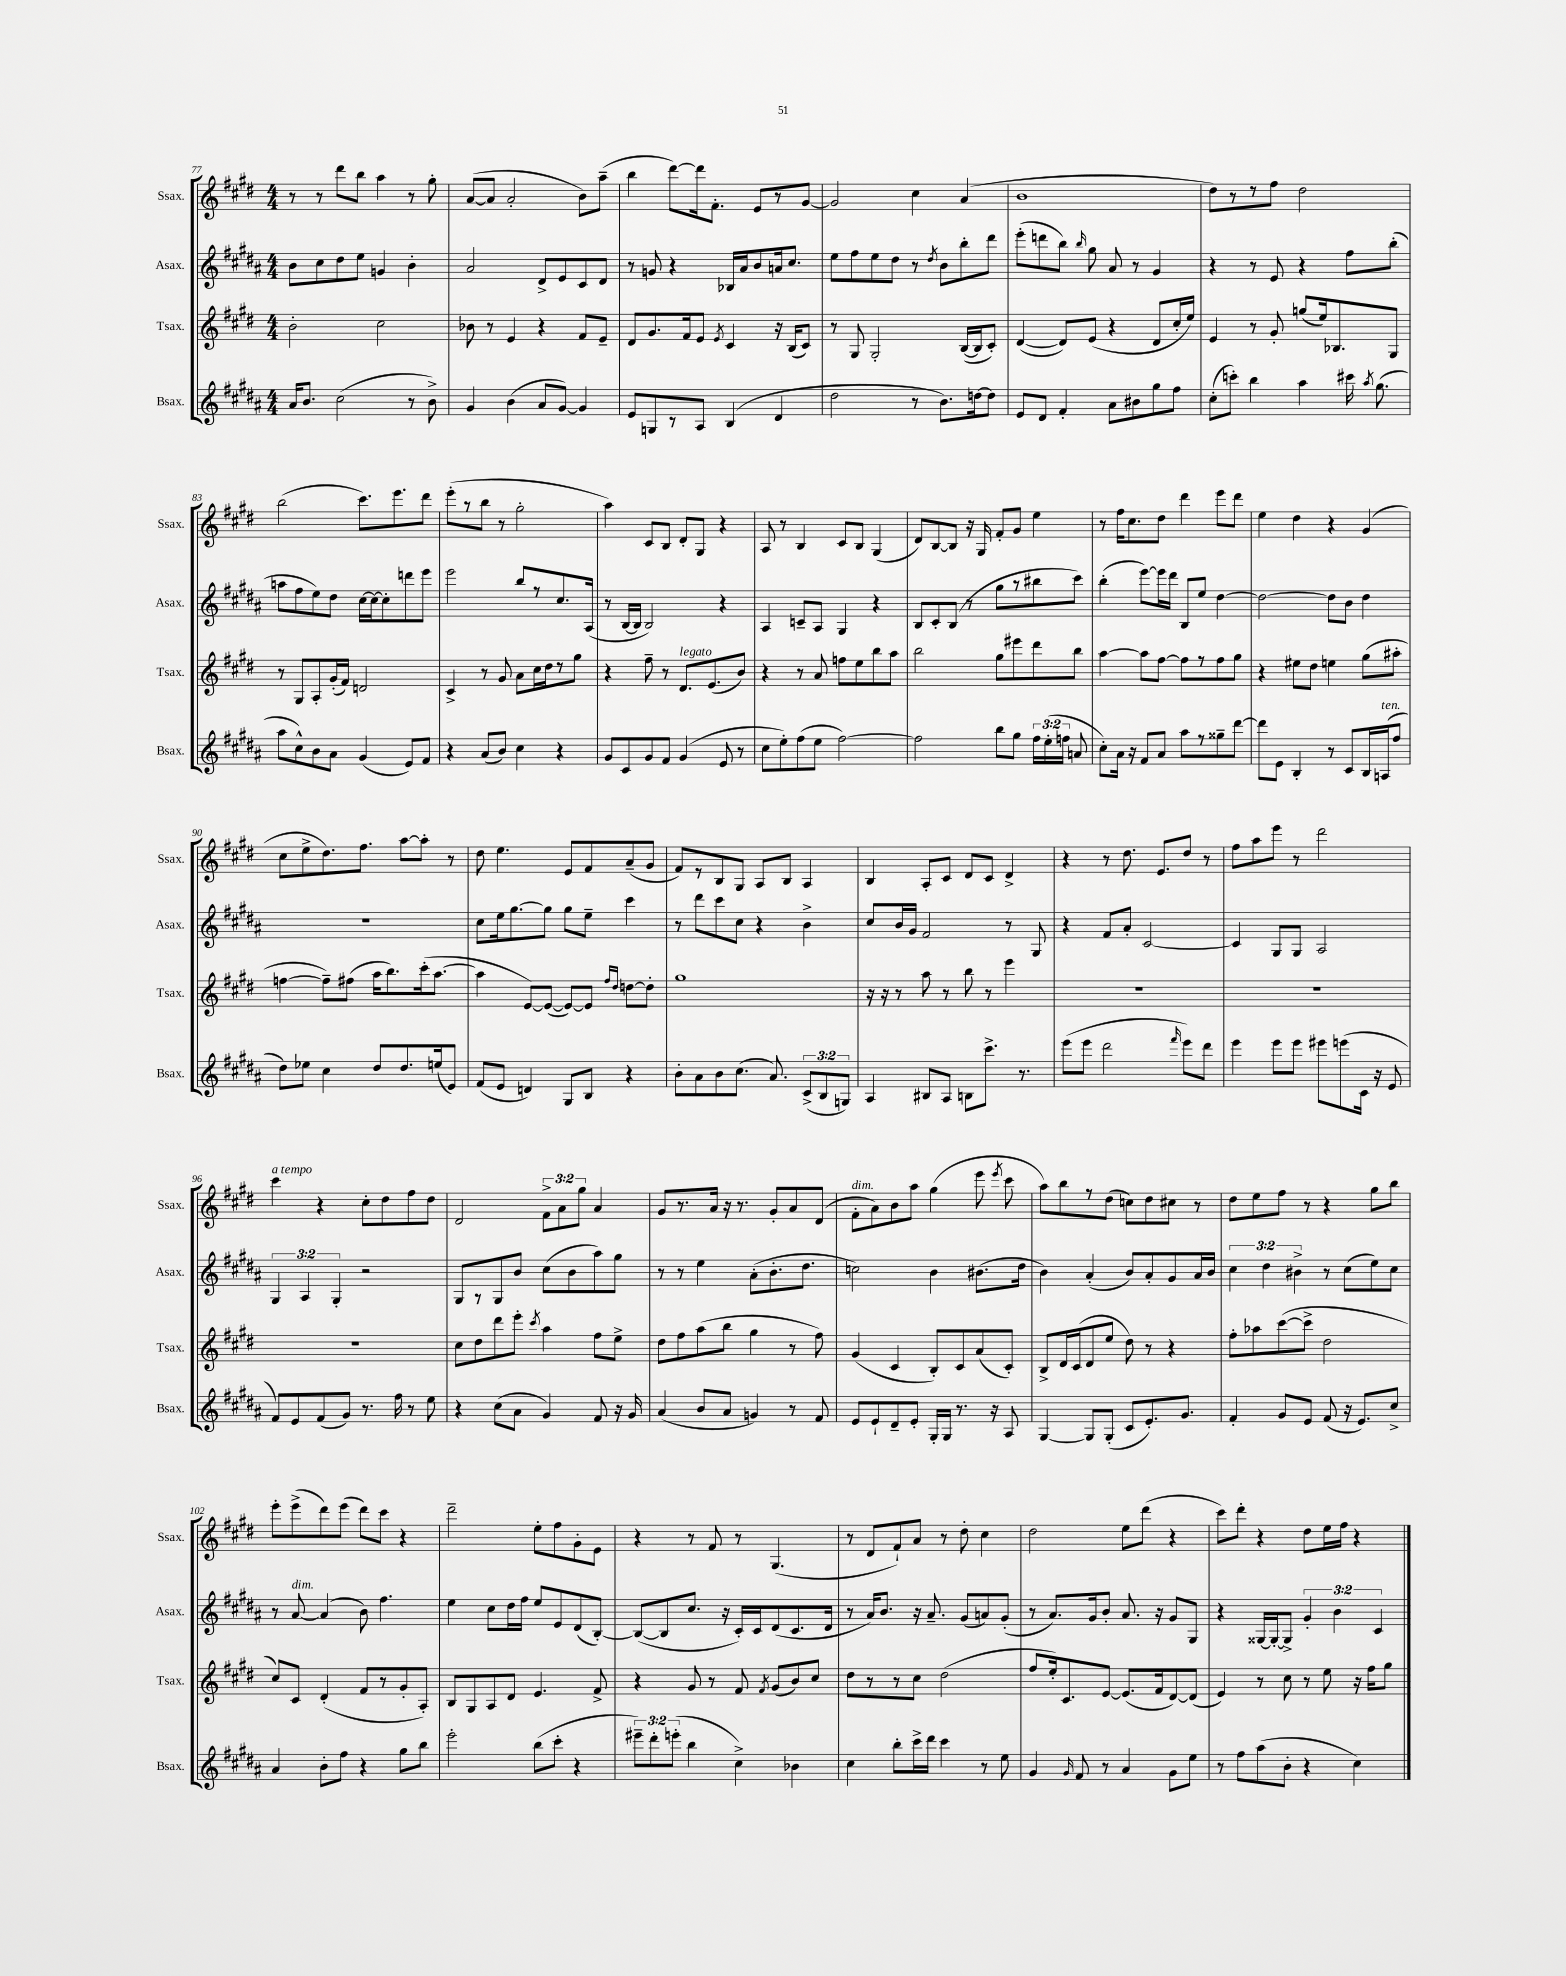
<<
\new StaffGroup <<
\new Staff = "s0" \with { instrumentName = "Ssax." shortInstrumentName = "Ssax." } {
    \clef treble \key e \major \numericTimeSignature \time 4/4 \override Staff.TupletNumber.text = #tuplet-number::calc-fraction-text
    \autoBeamOff r8 r8 dis'''8[ b''8] a''4 r8 gis''8-. |
    a'8[~( a'8] a'2-. b'8[) a''8]--( |
    b''4 dis'''8[~) dis'''16 fis'8.]-. e'8[ r8 gis'8]~ |
    gis'2 cis''4 a'4( |
    b'1 |
    dis''8[) r8 r8 fis''8] dis''2 |
    b''2( cis'''8.[) e'''8. dis'''8] |
    e'''8[-.( r8 b''8] r8 gis''2-. |
    a''4) cis'8[ b8] dis'8[-. gis8] r4 |
    a8 r8 b4 cis'8[ b8] gis4( |
    dis'8[) b8~ b8] r16 gis16 fis'8[-. gis'8] e''4 |
    r8 fis''16[ cis''8. dis''8] dis'''4 e'''8[ dis'''8] |
    e''4 dis''4 r4 gis'4( |
    cis''8[ e''8-> dis''8.) fis''8.] a''8[~ a''8]-. r8 |
    dis''8 e''4. e'8[ fis'8 a'8--( gis'8] |
    fis'8[) r8 b8 gis8] a8[ b8] a4 |
    b4 a8[-. cis'8] dis'8[ cis'8] dis'4-> |
    r4 r8 dis''8. e'8.[ dis''8] r8 |
    fis''8[ a''8 e'''8] r8 dis'''2 |
    cis'''4^\markup { \italic "a tempo" } r4 cis''8[-. dis''8 fis''8 dis''8] |
    dis'2 \tuplet 3/2 { fis'8[-> a'8 gis''8] } a'4 |
    gis'8[ r8. a'16] r16 r8. gis'8[-. a'8 dis'8]( |
    fis'8[-.^\markup { \italic "dim." } a'8) b'8 a''8] gis''4( e'''8 \acciaccatura { e'''8 } cis'''8 |
    a''8[) b''8 r8 dis''8]( c''8[) dis''8 cis''8] r8 |
    dis''8[ e''8 fis''8] r8 r4 gis''8[ b''8] |
    e'''8[-. e'''8->( dis'''8) e'''8]( dis'''8[) cis'''8] r4 |
    dis'''2-- e''8[-. fis''8 gis'8-. e'8] |
    r4 r8 fis'8 r8 gis4.( |
    r8 dis'8[ fis'8-!) a'8] r8 dis''8-. cis''4 |
    dis''2 e''8[ dis'''8]( r4 |
    cis'''8[) dis'''8]-. r4 dis''8[ e''16 fis''16] r4 \bar "|." |
}
\new Staff = "s1" \with { instrumentName = "Asax." shortInstrumentName = "Asax." } {
    \clef treble \key b \major \numericTimeSignature \time 4/4 \override Staff.TupletNumber.text = #tuplet-number::calc-fraction-text
    \autoBeamOff b'8[ cis''8 dis''8 e''8] g'4 b'4-. |
    ais'2 dis'8[-> e'8 cis'8 dis'8] |
    r8 g'8 r4 bes16[ ais'16 b'8 a'16 cis''8.] |
    e''8[ fis''8 e''8 dis''8] r8 \acciaccatura { dis''8 } b'8[ b''8-. dis'''8] |
    e'''8[-.( d'''8 b''8]) \grace { b''16 } gis''8 ais'8 r8 gis'4 |
    r4 r8 e'8 r4 fis''8[ b''8]-.( |
    a''8[ fis''8 e''8) dis''8] cis''16[~ cis''16~ cis''8-. d'''8 e'''8] |
    e'''2 b''8[ r8 cis''8. ais16]( |
    r8 b16[~ b16] b2) r4 |
    ais4 c'8[-- ais8] gis4 r4 |
    b8[ cis'8-. b8]( r8 gis''8[ r8 bis''8 cis'''8]) |
    b''4-.( e'''8[~) e'''16 dis'''16] b8[ e''8] dis''4~ |
    dis''2~ dis''8[ b'8] dis''4 |
    R1 |
    cis''8[ e''16 gis''8.~ gis''8] gis''8[ e''8]-- cis'''4 |
    r8 dis'''8[ cis'''8 cis''8] r4 b'4-> |
    cis''8[ b'16 gis'16] fis'2 r8 gis8 |
    r4 fis'8[ ais'8]-. cis'2~ |
    cis'4 gis8[ gis8] ais2 |
    \tuplet 3/2 { gis4 ais4 gis4-. } r2 |
    gis8[ r8 gis8 b'8] cis''8[( b'8 ais''8) gis''8] |
    r8 r8 e''4 ais'8[-.( b'8.-. dis''8.] |
    c''2) b'4 bis'8.[( dis''16] |
    b'4) ais'4-.( b'8[) ais'8-. gis'8 ais'16 b'16] |
    \tuplet 3/2 { cis''4 dis''4 bis'4-> } r8 cis''8[( e''8) cis''8] |
    r8 ais'8~^\markup { \italic "dim." } ais'4( b'8) fis''4. |
    e''4 cis''8[ dis''16 fis''16] e''8[ e'8 dis'8( b8]~-.) |
    b8[~( b8 cis''8.] r16 cis'16[-.) cis'16 dis'8( cis'8. dis'16] |
    r8 ais'16[) b'8.] r16 ais'8.-- gis'8[( a'8) gis'8]-.( |
    r8 ais'8.[) gis'16 b'8]-. ais'8. r16 gis'8[ gis8] |
    r4 gisis16[~ gisis16~-. gisis8]-> \tuplet 3/2 { gis'4-. b'4 cis'4 } \bar "|." |
}
\new Staff = "s2" \with { instrumentName = "Tsax." shortInstrumentName = "Tsax." } {
    \clef treble \key e \major \numericTimeSignature \time 4/4
    \autoBeamOff b'2-. cis''2 |
    bes'8 r8 e'4 r4 fis'8[ e'8]-- |
    dis'8[ gis'8. fis'16 e'8] \acciaccatura { e'8 } cis'4 r16 b16[( cis'8]) |
    r8 gis8 gis2-. b16[~( b16 cis'8]-.) |
    dis'4~( dis'8[) e'8]( r4 dis'8[ cis''16-. e''16]) |
    e'4 r8 gis'8-. g''8[( e''16) bes8. gis8] |
    r8 gis8[ a8-. gis'16-.( fis'16]) d'2 |
    cis'4-> r8 gis'8 a'8[ cis''16 dis''16 r8 gis''8] |
    r4 fis''8-- r8 dis'8.[^\markup { \italic "legato" } e'8.( b'8]) |
    r4 r8 a'8 f''8[ e''8 b''8 a''8] |
    b''2 gis''8[ eis'''8 dis'''8 b''8] |
    a''4~ a''8[ fis''8]~ fis''8[ r8 fis''8 gis''8] |
    r4 eis''8[ dis''8] e''4 gis''8[( ais''8]-. |
    f''4~ f''8[--) fis''8]( a''16[ b''8.) cis'''16-.( a''8.]~ |
    a''4 e'8[~) e'8]~( e'8[~) e'8] \grace { fis''16[ dis''16] } d''8[~ d''8]-. |
    gis''1 |
    r16 r16 r8 a''8 r8 b''8 r8 e'''4 |
    R1 |
    R1 |
    R1 |
    cis''8[ dis''8 dis'''8 e'''8]-. \acciaccatura { cis'''8 } a''4 fis''8[ e''8]-> |
    dis''8[ fis''8 a''8( b''8] gis''4 r8 fis''8) |
    gis'4( cis'4 b8[-.) cis'8 a'8( cis'8]-.) |
    b8[-> dis'16 cis'16( dis'8 e''8] dis''8) r8 r4 |
    fis''8[-. aes''8 cis'''8~( cis'''8]-> dis''2 |
    cis''8[) cis'8] dis'4-.( fis'8[ r8 gis'8-. a8]-.) |
    b8[ gis8 a8 dis'8] e'4. fis'8-> |
    r4 gis'8 r8 fis'8 \acciaccatura { fis'8 } gis'8[( b'8) cis''8] |
    dis''8[ r8 r8 cis''8] dis''2( |
    fis''8[ e''16-.) cis'8. e'8]~ e'8.[( fis'16 dis'8~) dis'8]( |
    e'4) r8 cis''8 r8 e''8 r16 fis''16[ gis''8] \bar "|." |
}
\new Staff = "s3" \with { instrumentName = "Bsax." shortInstrumentName = "Bsax." } {
    \clef treble \key b \major \numericTimeSignature \time 4/4 \override Staff.TupletNumber.text = #tuplet-number::calc-fraction-text
    \autoBeamOff ais'16[ b'8.] cis''2( r8 b'8->) |
    gis'4 b'4( ais'8[ gis'8]~) gis'4 |
    e'8[ g8 r8 ais8] b4( dis'4 |
    dis''2 r8 b'8.[) d''16~ d''8] |
    e'8[ dis'8] fis'4-. ais'8[ bis'8 gis''8 fis''8] |
    cis''8[-.( c'''8]-.) b''4 ais''4 cis'''16 \acciaccatura { ais''8 } gis''8.( |
    ais''8[ cis''8-^) b'8 ais'8] gis'4( e'8[) fis'8] |
    r4 ais'8[( b'8]) cis''4 r4 |
    gis'8[ cis'8 gis'8 fis'8] gis'4( e'8 r8 |
    cis''8[ e''8-.) fis''8( e''8] fis''2~) |
    fis''2 b''8[ gis''8] \tuplet 3/2 { fis''16[ e''16-.( f''16] } a'8 |
    cis''8[-.) ais'16] r16 fis'8[ ais'8] ais''8[ r8 gisis''8-- dis'''8]~ |
    dis'''8[ e'8] b4-. r8 cis'8[ b16 a16^\markup { \italic "ten." }( fis''8] |
    dis''8[) ees''8] cis''4 dis''8[ dis''8. e''16( e'8]) |
    fis'8[( e'8] d'4) gis8[ b8] r4 |
    b'8[-. ais'8 b'8 cis''8.]( ais'8.) \tuplet 3/2 { cis'8[->( b8 g8]) } |
    ais4 bis8[ ais8] b8[ cis'''8.]-> r8. |
    e'''8[( e'''8] dis'''2 \grace { fis'''16 } e'''8[) dis'''8] |
    e'''4 e'''8[ e'''8] eis'''8[ e'''8( cis'16] r16 e'8 |
    fis'8[) e'8 fis'8( gis'8]) r8. fis''16 r8 e''8 |
    r4 cis''8[( ais'8] gis'4) fis'8 r16 gis'16 |
    ais'4( b'8[ ais'8] g'4) r8 fis'8 |
    e'8[ e'8-! dis'8-- e'8]-. gis16[-. gis16] r8. r16 ais8 |
    gis4~ gis8[ gis8]-.( cis'8[ e'8.-.) gis'8.] |
    fis'4-. gis'8[ e'8] fis'8( r16 e'8.[) cis''8]-> |
    ais'4 b'8[-. fis''8] r4 gis''8[ b''8] |
    e'''2-. b''8[( cis'''8]-. r4 |
    \tuplet 3/2 { eis'''8[--) dis'''8-. e'''8]-.( } b''4 cis''4->) bes'4 |
    cis''4 b''8[-. cis'''16-> dis'''16] cis'''4 r8 e''8 |
    gis'4 \grace { gis'16 } fis'8 r8 ais'4 gis'8[ e''8] |
    r8 fis''8[ ais''8( b'8]-. r4 cis''4) \bar "|." |
}
>>
>>
\layout { \context { \Score currentBarNumber = #77 } }
